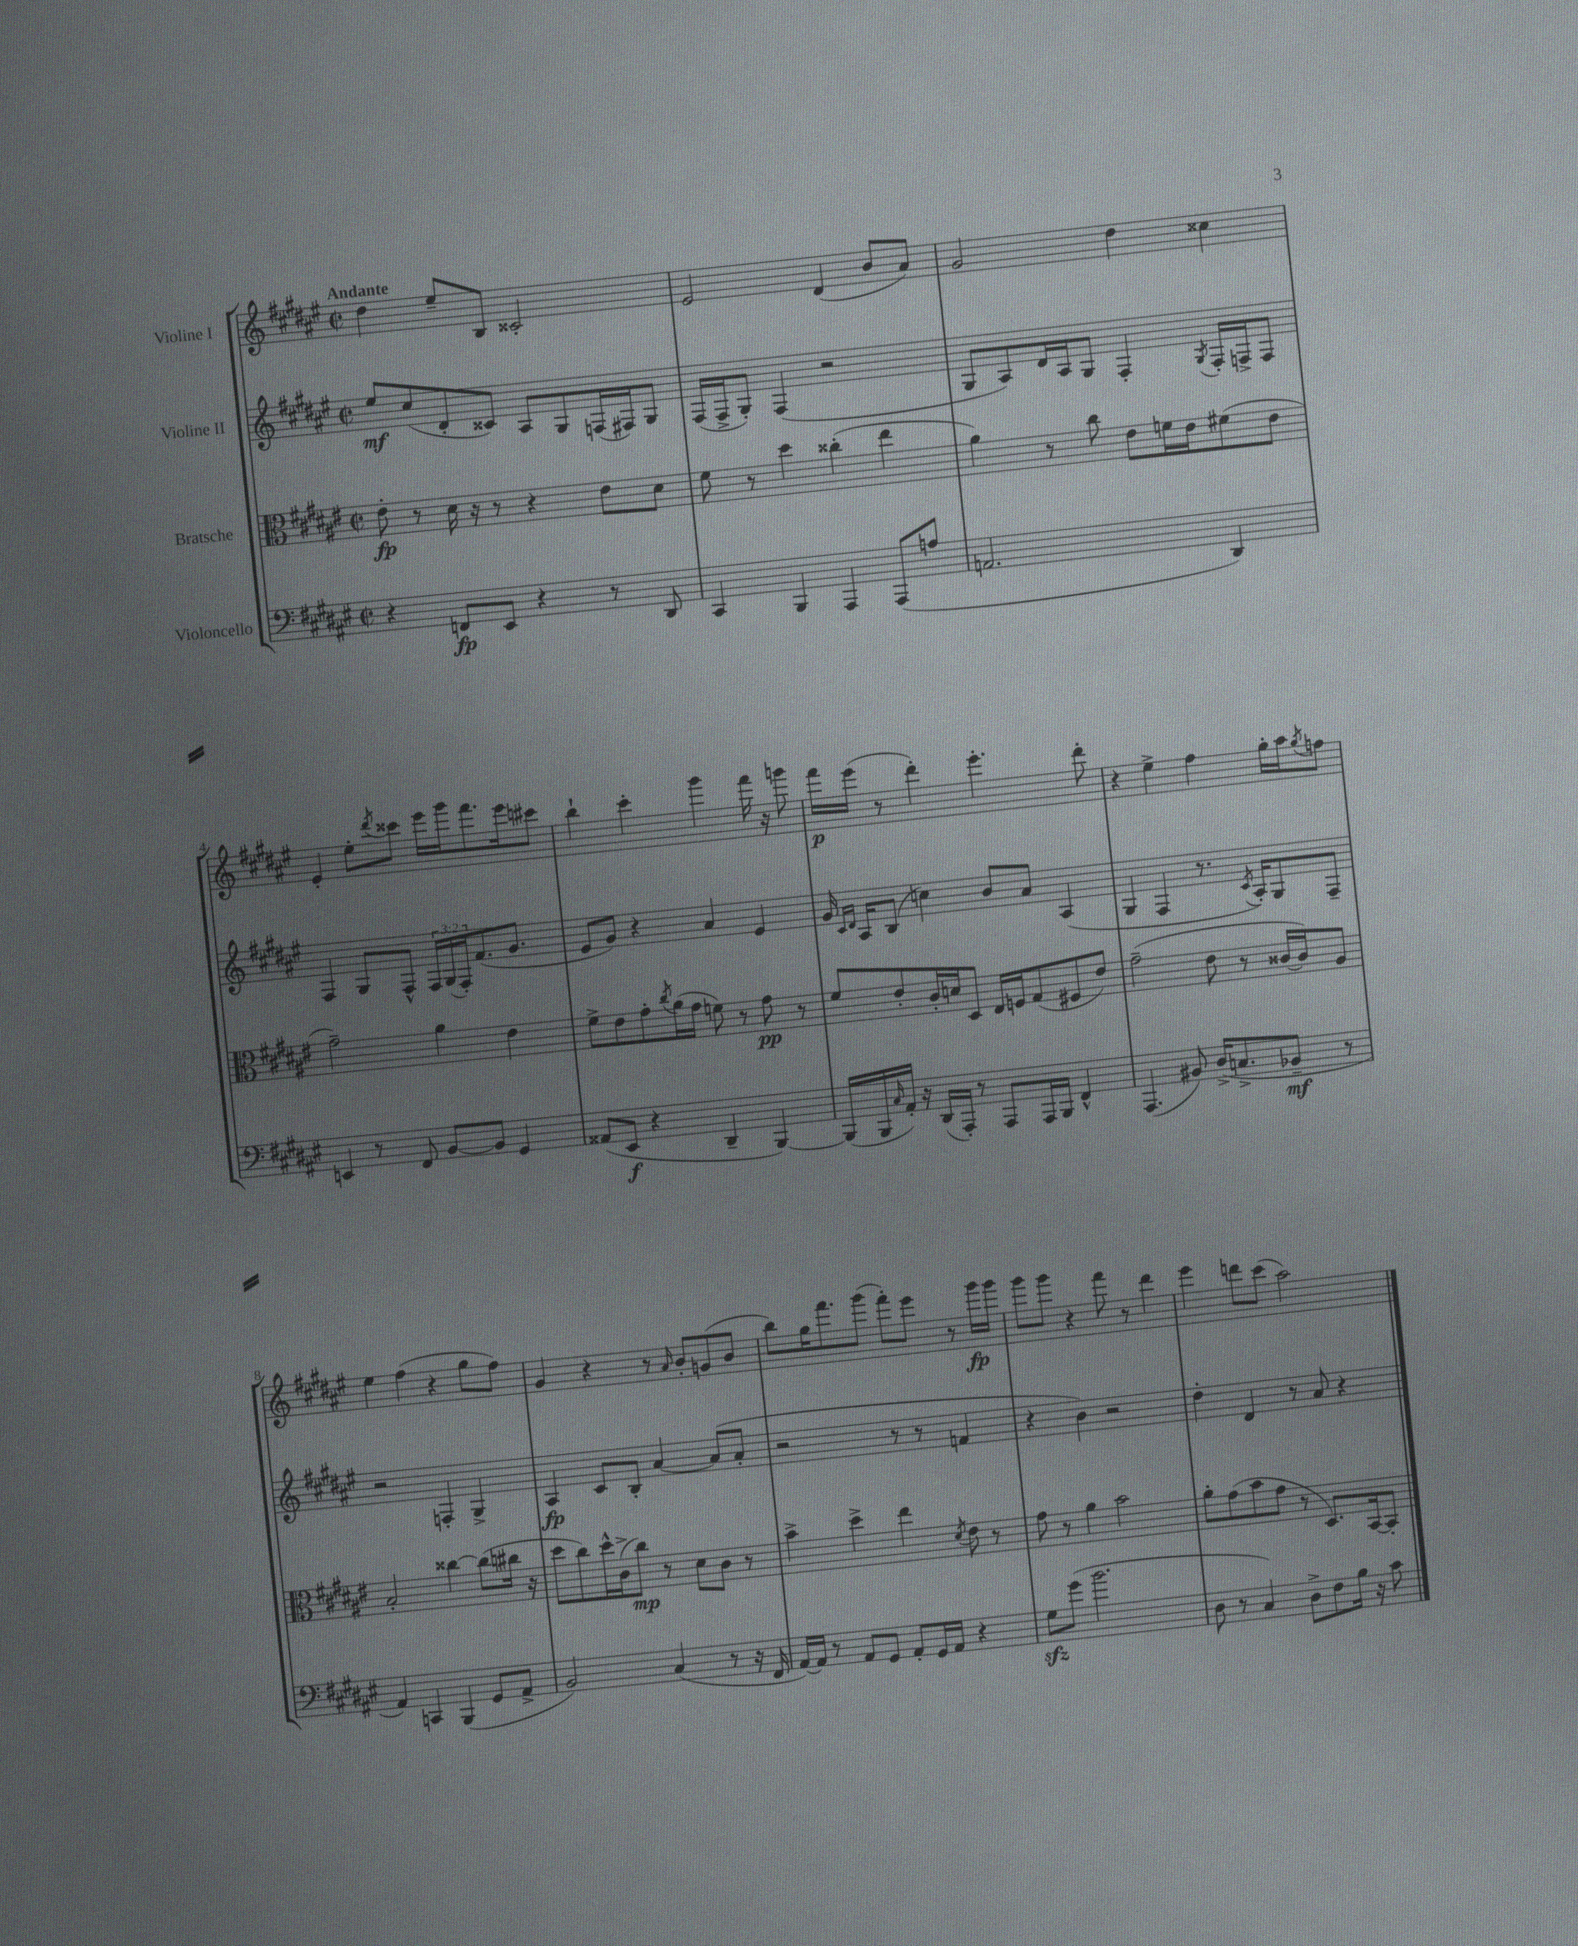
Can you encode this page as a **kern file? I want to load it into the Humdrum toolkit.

**kern	**dynam	**kern	**dynam	**kern	**dynam	**kern	**dynam
*part4	*part4	*part3	*part3	*part2	*part2	*part1	*part1
*staff4	*staff4	*staff3	*staff3	*staff2	*staff2	*staff1	*staff1
*I"Violoncello	*	*I"Bratsche	*	*I"Violine II	*	*I"Violine I	*
*clefF4	*	*clefC3	*	*clefG2	*	*clefG2	*
*k[f#c#g#d#a#e#]	*	*k[f#c#g#d#a#e#]	*	*k[f#c#g#d#a#e#]	*	*k[f#c#g#d#a#e#]	*
*M2/2	*	*M2/2	*	*M2/2	*	*M2/2	*
*met(c|)	*	*met(c|)	*	*met(c|)	*	*met(c|)	*
=1	=1	=1	=1	=1	=1	=1	=1
!	!	!	!	!	!	!LO:TX:a:B:t=Andante	!
4r	.	8e#'\	fp	8ee#/L	mf	4dd#\	.
.	.	8r	.	(8cc#/	.	.	.
8FFn/L	fp	16d#\	.	8d#'/	.	8ee#~/L	.
.	.	16r	.	.	.	.	.
8EE#/J	.	8r	.	8c##X/J)	.	8B/J	.
4r	.	4r	.	8A#/L	.	2c##X'/	.
.	.	.	.	8G#/	.	.	.
8r	.	8e#\L	.	(16Fn/L	.	.	.
.	.	.	.	16F#X/J)	.	.	.
8DD#/	.	8d#\J	.	8G#/J	.	.	.
=2	=2	=2	=2	=2	=2	=2	=2
4CC#/	.	8f#\	.	(16F#/LL	.	2e#/	.
.	.	.	.	16F#^/J	.	.	.
.	.	8r	.	8G#'/J)	.	.	.
4BBB/	.	4dd#\	.	(4F#/	.	.	.
4AAA#/	.	(4cc##X'\	.	2r	.	(4d#/	.
(8AAA#/L	.	4ee#\	.	.	.	8b/L	.
8An/J	.	.	.	.	.	8a#/J)	.
=3	=3	=3	=3	=3	=3	=3	=3
2.AAn/	.	4a#\)	.	8G#/L	.	2g#/	.
.	.	.	.	8A#/)	.	.	.
.	.	8r	.	16d#/L	.	.	.
.	.	.	.	16A#/J	.	.	.
.	.	8cc#\	.	8G#/J	.	.	.
.	.	8e#\L	.	4F#'/	.	4dd#\	.
.	.	16fn\L	.	.	.	.	.
.	.	16e#\J	.	.	.	.	.
.	.	.	.	8qG#/	.	.	.
4DD#/)	.	(8f#X\	.	16F#'/LL	.	4cc##X\	.
.	.	.	.	16Fn^/J	.	.	.
.	.	8e#\J	.	8F/J	.	.	.
!!LO:LB:g=z
=4	=4	=4	=4	=4	=4	=4	=4
4EEn/	.	2g#~\)	.	4F#/	.	4e#'/	.
8r	.	.	.	8G#/L	.	8ee#'\L	.
.	.	.	.	.	.	8qddd#/	.
8FF#/	.	.	.	8F#^^/J	.	8ccc##X\J	.
[8BB/L	.	4a#\	.	24F#/LL	.	16eee#\LL	.
.	.	.	.	(24G#/	.	.	.
.	.	.	.	.	.	16ggg#\J	.
.	.	.	.	24F#'/J)	.	.	.
8BB/J]	.	.	.	(8.f#/	.	8.fff#\	.
4GG#/	.	4e#\	.	.	.	.	.
.	.	.	.	8.g#/J	.	16eee#\k	.
.	.	.	.	.	.	8ccc#X\J	.
=5	=5	=5	=5	=5	=5	=5	=5
(8AA##X/L	.	8f#^\L	.	8e#/L	.	4bb`\	.
8EE#/J	f	8e#\	.	8g#/J)	.	.	.
4r	.	8g#'\	.	4r	.	4ccc#'\	.
.	.	8qcc#/	.	.	.	.	.
.	.	(16a#\L	.	.	.	.	.
.	.	16g#\JJ	.	.	.	.	.
4DD#~/	.	8fn\)	.	4a#/	.	4ggg#\	.
.	.	8r	.	.	.	.	.
[4BBB/)	.	8g#\	pp	4e#/	.	16fff#\	.
.	.	.	.	.	.	16r	.
.	.	8r	.	.	.	8gggn\	.
=6	=6	=6	=6	=6	=6	=6	=6
(16BBB/LL]	.	8f#/L	.	16g#/	.	16fff#\LL	p
.	.	.	.	16qqc#/LL	.	.	.
.	.	.	.	16qqd#/JJ	.	.	.
16BBB/	.	.	.	16A#/KL	.	(16eee#\JJ	.
16qqC#/	.	.	.	.	.	.	.
16AA#'/JJ)	.	8e#'/	.	(8B/J	.	8r	.
16r	.	.	.	.	.	.	.
(16DD#/LL	.	16c#'/L	.	4ccn\)	.	4ddd#'\)	.
16AAA#'/JJ)	.	16dn/J	.	.	.	.	.
8r	.	8D#/J	.	.	.	.	.
8AAA#/L	.	16E#/LL	.	8b/L	.	4.eee#'\	.
.	.	16Fn/J	.	.	.	.	.
16AAA#/L	.	(8G#/	.	8a#/J	.	.	.
16BBB/JJ	.	.	.	.	.	.	.
4FF#^^/	.	8F#X/	.	(4A#/	.	.	.
.	.	8e#/J)	.	.	.	8ddd#'\	.
=7	=7	=7	=7	=7	=7	=7	=7
(4.AAA#/	.	(2g#~\	.	4G#/	.	4r	.
.	.	.	.	4F#/	.	4ee#^\	.
8BB#X/)	.	.	.	.	.	.	.
(16D#^/KL	.	8e#\	.	8.r	.	4ff#\	.
8.Cn^/	.	.	.	.	.	.	.
.	.	8r	.	.	.	.	.
.	.	.	.	8qc#/	.	.	.
.	.	.	.	16A#'/KL)	.	.	.
8BB-X~/J	mf	[16c##X/LL	.	8G#/	.	16gg#'\LL	.
.	.	16c##/J])	.	.	.	16aa#\J	.
.	.	.	.	.	.	8qgg#/	.
8r	.	8A#/J	.	8F#~/J	.	8ffn\J	.
!!LO:LB:g=z
=8	=8	=8	=8	=8	=8	=8	=8
4AA#/)	.	2B'/	.	2r	.	4ee#\	.
4CCn/	.	.	.	.	.	(4ff#\	.
(4BBB/	.	[4cc##X\	.	4Fn'/	.	4r	.
8GG#/L	.	(8cc##\L]	.	4G#^/	.	8gg#\L	.
8AA#^/J	.	16cc#X\Jk	.	.	.	8ff#\J)	.
.	.	16r	.	.	.	.	.
=9	=9	=9	=9	=9	=9	=9	=9
2BB/)	.	8dd#\L	.	4A#/	fp	4g#/	.
.	.	8cc#\)	.	.	.	.	.
.	.	16dd#^^\L	.	8c#/L	.	4r	.
.	.	(16c#^\J	.	.	.	.	.
.	.	8cc#\J)	mp	8B'/J	.	.	.
(4C#/	.	8r	.	[4a#/	.	8r	.
.	.	.	.	.	.	16qqa#/	.
.	.	8d#\L	.	.	.	8b'/L	.
8r	.	8c#\J	.	(8a#/L]	.	(8gn/	.
16r	.	8r	.	8a#'/J	.	8b/J	.
16FF#/	.	.	.	.	.	.	.
=10	=10	=10	=10	=10	=10	=10	=10
[16AA#/LL)	.	4b^\	.	2r	.	8bb\L)	.
16AA#/JJ]	.	.	.	.	.	.	.
8r	.	.	.	.	.	16gg#\K	.
.	.	.	.	.	.	8.fff#\	.
8AA#/L	.	4dd#^\	.	.	.	.	.
8GG#/J	.	.	.	.	.	(8ggg#\J	.
8AA#'/L	.	4ee#\	.	8r	.	8fff#'\L)	.
16GG#/L	.	.	.	8r	.	8eee#\J	.
16AA#/JJ	.	.	.	.	.	.	.
.	.	8qd#/	.	.	.	.	.
4r	.	8e#\	.	4fn/	.	8r	.
.	.	8r	.	.	.	16ggg#\LL	fp
.	.	.	.	.	.	16ggg#\JJ	.
=11	=11	=11	=11	=11	=11	=11	=11
8G#zz\L	.	8g#\	.	4r	.	8ggg#\L	.
(8g#\J	.	8r	.	.	.	8ggg#\J	.
2.b\	.	4a#\	.	4b\)	.	4r	.
.	.	2b\	.	2r	.	8fff#\	.
.	.	.	.	.	.	8r	.
.	.	.	.	.	.	4ddd#\	.
=12	=12	=12	=12	=12	=12	=12	=12
8D#\	.	8a#'\L	.	4dd#'\	.	4eee#\	.
8r	.	(8g#\	.	.	.	.	.
4C#/)	.	8b\	.	4d#/	.	8dddn\L	.
.	.	8g#\J	.	.	.	(8ccc#\J	.
8D#^\L	.	8r	.	8r	.	2aa#\)	.
8F#\	.	8.D#/L)	.	8a#/	.	.	.
16B\Jk	.	.	.	4r	.	.	.
16r	.	[16BB/k	.	.	.	.	.
8c#\	.	8BB'/J]	.	.	.	.	.
==	==	==	==	==	==	==	==
*-	*-	*-	*-	*-	*-	*-	*-
